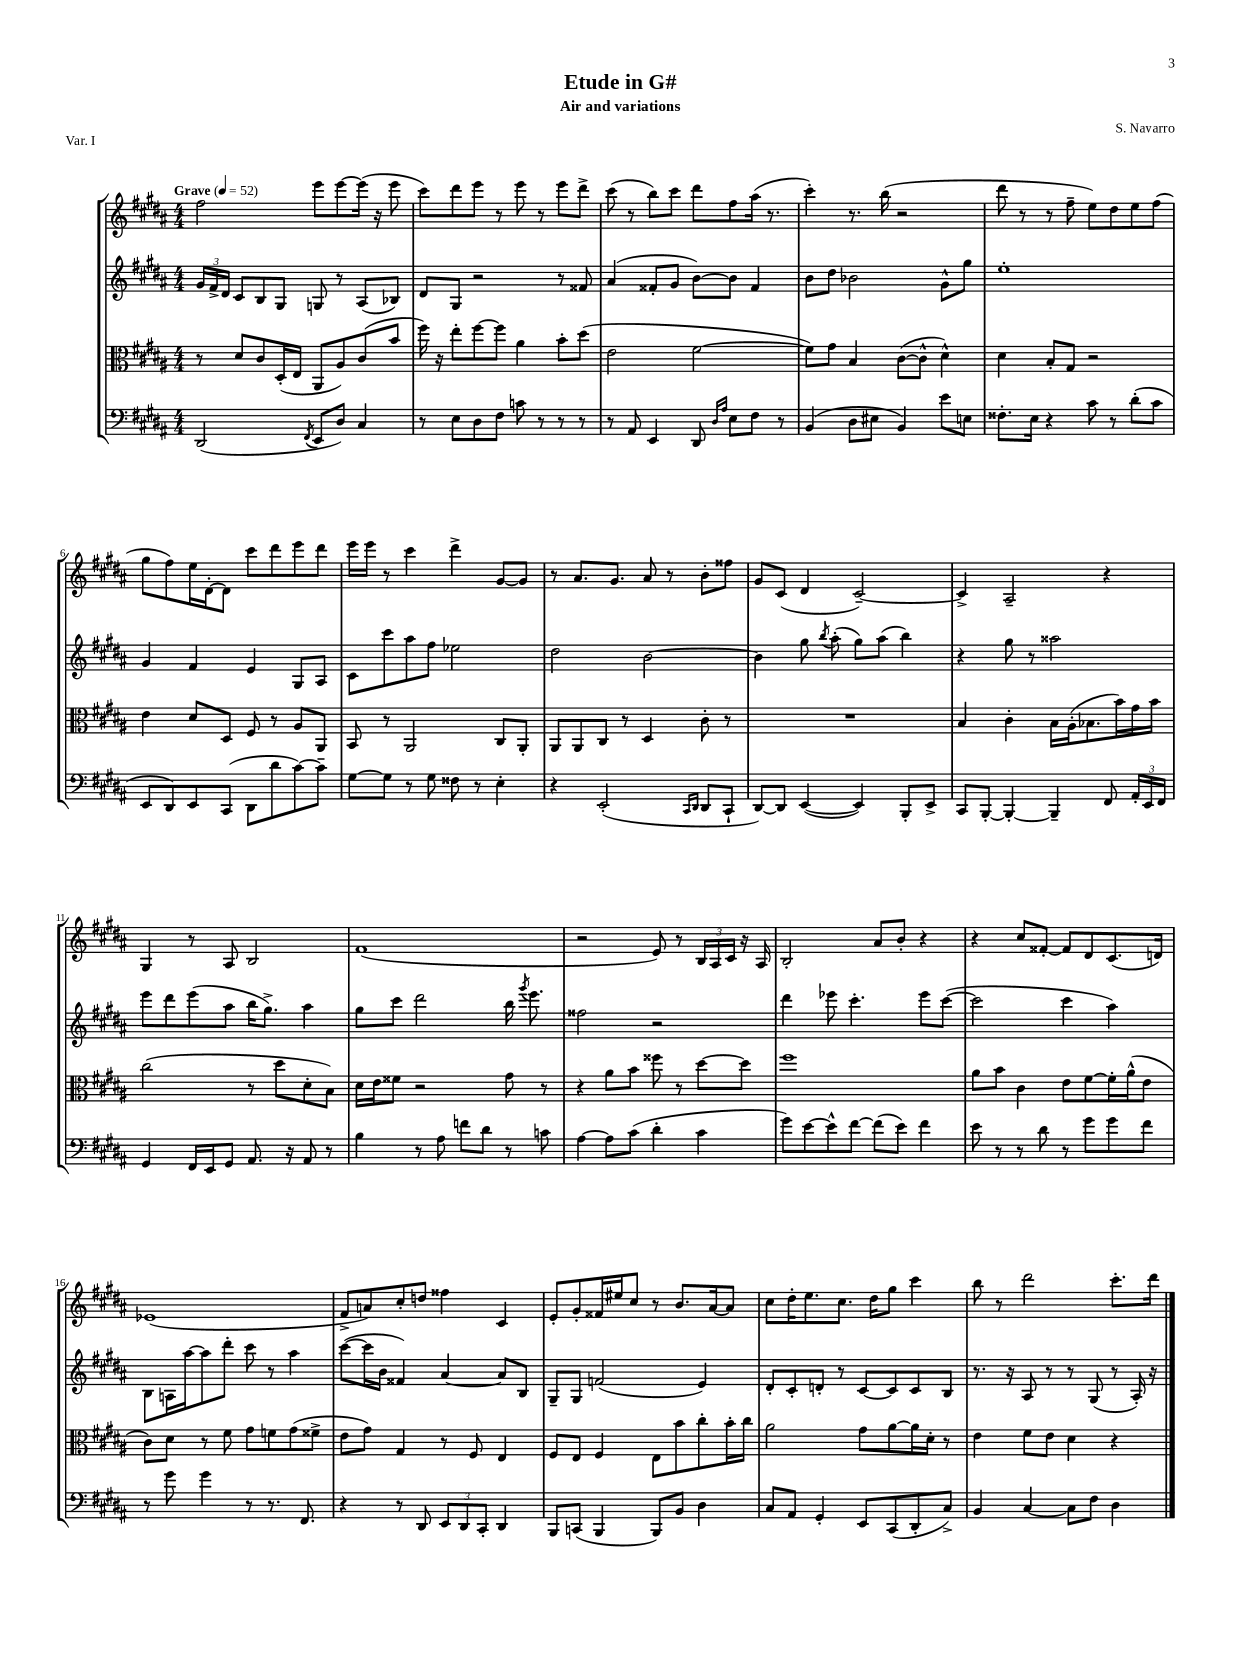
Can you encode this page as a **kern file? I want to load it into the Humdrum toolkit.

**kern	**kern	**kern	**kern
*staff4	*staff3	*staff2	*staff1
*clefF4	*clefC3	*clefG2	*clefG2
*k[f#c#g#d#a#]	*k[f#c#g#d#a#]	*k[f#c#g#d#a#]	*k[f#c#g#d#a#]
*M4/4	*M4/4	*M4/4	*M4/4
*MM52	*MM52	*MM52	*MM52
(2DD#	8r	24g#	2ff#
.	.	24f#^	.
.	.	24d#	.
.	8d#	8c#	.
.	8c#	8B	.
.	(16D#'	8G#	.
.	16E	.	.
8qFF#	.	.	.
8EE	8AA#	8G	8eee
8D#)	8A#)	8r	[8eee
4C#	(8c#	(8A#	(16eee]
.	.	.	16r
.	8b	8B-)	8eee
=	=	=	=
8r	16ff#)	8d#	8ccc#)
.	16r	.	.
8E	8ee'	8G#	8ddd#
8D#	[8ff#	2r	8eee
8F#	8ff#]	.	8r
8c	4a#	.	8eee
8r	.	.	8r
8r	8b'	8r	8eee
8r	(8dd#	8f##	8ddd#^
=	=	=	=
8r	2e	(4a#	(8ccc#
8AA#	.	.	8r
4EE	.	8f##'	8bb)
.	.	8g#	8ccc#
8DD#	[2f#	[8b)	8ddd#
16qqD#	.	.	.
16qqA#	.	.	.
8E	.	8b]	8ff#
8F#	.	4f##	(16aa#
.	.	.	8.r
8r	.	.	.
=	=	=	=
(4BB	8f#])	8b	4ccc#')
.	8g#	8dd#	.
8D#	4B	2b-	8.r
8E#	.	.	.
.	.	.	(16bb
4BB)	([8c#	.	2r
.	8c#^^]	.	.
8e	4d#^^)	8g#^^	.
8E	.	8gg#	.
=	=	=	=
8.F##'	4d#	1ee'	8ddd#
.	.	.	8r
16E	.	.	.
4r	8B'	.	8r
.	8G#	.	8ff#~
8c#	2r	.	8ee)
8r	.	.	8dd#
(8d#'	.	.	8ee
8c#	.	.	(8ff#
=	=	=	=
8EE	4e	4g#	8gg#
8DD#)	.	.	8ff#)
8EE	8d#	4f#	16ee
.	.	.	[16d#'
(8CC#	8D#	.	8d#]
8DD#	8F#	4e	8ccc#
8d#	8r	.	8ddd#
[8c#)	8A#	8G#	8eee
8c#~]	8AA#	8A#	8ddd#
=	=	=	=
[8G#	8BB	8c#	16eee
.	.	.	16eee
8G#]	8r	8ccc#	8r
8r	2AA#	8aa#	4ccc#
8G#	.	8ff#	.
8F##	.	2ee-	4ddd#^
8r	.	.	.
4E'	8C#	.	[8g#
.	8AA#'	.	8g#]
=	=	=	=
4r	8AA#	2dd#	8r
.	8AA#	.	8.a#
(2EE'	8C#	.	.
.	.	.	8.g#
.	8r	.	.
.	4D#	[2b	8a#
.	.	.	8r
16qqCC#	.	.	.
16qqDD#	.	.	.
8DD#	8c#'	.	8b'
8CC#`	8r	.	8ff##
=	=	=	=
[8DD#)	1r	4b]	8g#
8DD#]	.	.	(8c#
([4EE	.	8gg#	4d#
.	.	8qbb	.
.	.	(8aa#'	.
4EE])	.	8gg#)	[2c#~)
.	.	(8aa#	.
8BBB'	.	4bb)	.
8EE^	.	.	.
=	=	=	=
8CC#	4B	4r	4c#^]
[8BBB'	.	.	.
4BBB'_	4c#'	8gg#	2A#~
.	.	8r	.
4BBB~]	16B	2aa##	.
.	(16A#'	.	.
.	8.B-	.	.
8FF#	.	.	4r
.	16b)	.	.
24AA#'	16g#	.	.
24EE	.	.	.
.	16b	.	.
24FF#	.	.	.
=	=	=	=
4GG#	(2cc#	8eee	4G#
.	.	8ddd#	.
16FF#	.	(8eee	8r
16EE	.	.	.
8GG#	.	8aa#	8A#
8.AA#	8r	16bb	2B
.	.	8.gg#^)	.
.	8dd#	.	.
16r	.	.	.
8AA#	8d#'	4aa#	.
8r	8B)	.	.
=	=	=	=
4B	16d#	8gg#	(1f#
.	16e	.	.
.	8f##	8ccc#	.
8r	2r	2ddd#	.
8A#	.	.	.
8f	.	.	.
8d#	.	.	.
8r	8g#	16bb	.
.	.	8qggg#	.
.	.	8.eee	.
8c	8r	.	.
=	=	=	=
[4A#	4r	2ff##	2r
8A#]	8a#	.	.
(8c#	8b	.	.
4d#'	8ff##	2r	8e)
.	8r	.	8r
4c#	[8dd#	.	24B
.	.	.	24A#
.	.	.	24c#
.	8dd#]	.	16r
.	.	.	16A#
=	=	=	=
8g#)	1ff#	4ddd#	2B'
[8e	.	.	.
8e^^]	.	8eee-	.
[8f#	.	4.ccc#'	.
(8f#]	.	.	8a#
8e)	.	.	8b'
4f#	.	8eee-	4r
.	.	([8ccc#	.
=	=	=	=
8e	8a#	2ccc#]	4r
8r	8b	.	.
8r	4c#	.	8cc#
8d#	.	.	[8f##'
8r	8e	4ccc#	8f##]
8g#	[8f#	.	8d#
8g#	16f#']	4aa#)	(8.c#
.	(16a#^^	.	.
8f#	8e	.	.
.	.	.	16d)
=	=	=	=
8r	8c#)	8B	(1e-
8g#	8d#	16A	.
.	.	[16aa#	.
4g#	8r	8aa#]	.
.	8f#	8ddd#'	.
8r	8g#	8ccc#	.
8.r	8f	8r	.
.	(8g#	4aa#	.
8.FF#	.	.	.
.	8f##^	.	.
=	=	=	=
4r	8e	([8ccc#	8f#^
.	8g#)	16ccc#]	8a)
.	.	16b	.
8r	4G#	4f##)	8cc#'
8DD#	.	.	8dd
12EE	8r	[4a#	4ff##
12DD#	.	.	.
.	8F#	.	.
12CC#'	.	.	.
4DD#	4E	8a#]	4c#
.	.	8B	.
=	=	=	=
8BBB	8F#	8G#~	8e'
(8CC	8E	8G#	8g#'
4BBB	4F#	(2f	16f##
.	.	.	16ee#
.	.	.	8cc#
8BBB)	8E	.	8r
8BB	8b	.	8.b
4D#	8cc#'	4e)	.
.	.	.	[16a#
.	16b'	.	8a#]
.	16cc#	.	.
=	=	=	=
8C#	2a#	8d#'	8cc#
8AA#	.	8c#'	16dd#'
.	.	.	8.ee
4GG#'	.	8d'	.
.	.	8r	8.cc#
8EE	8g#	[8c#	.
.	.	.	16dd#
(8CC#	[8a#	8c#]	8gg#
8DD#'	16a#]	8c#	4ccc#
.	16d#'	.	.
8C#^)	8r	8B	.
=	=	=	=
4BB	4e	8.r	8bb
.	.	.	8r
.	.	16r	.
[4C#	8f#	8A#	2ddd#
.	8e	8r	.
8C#]	4d#	8r	.
8F#	.	(8G#	.
4D#	4r	8r	8.ccc#'
.	.	16A#')	.
.	.	16r	16ddd#
==	==	==	==
*-	*-	*-	*-
